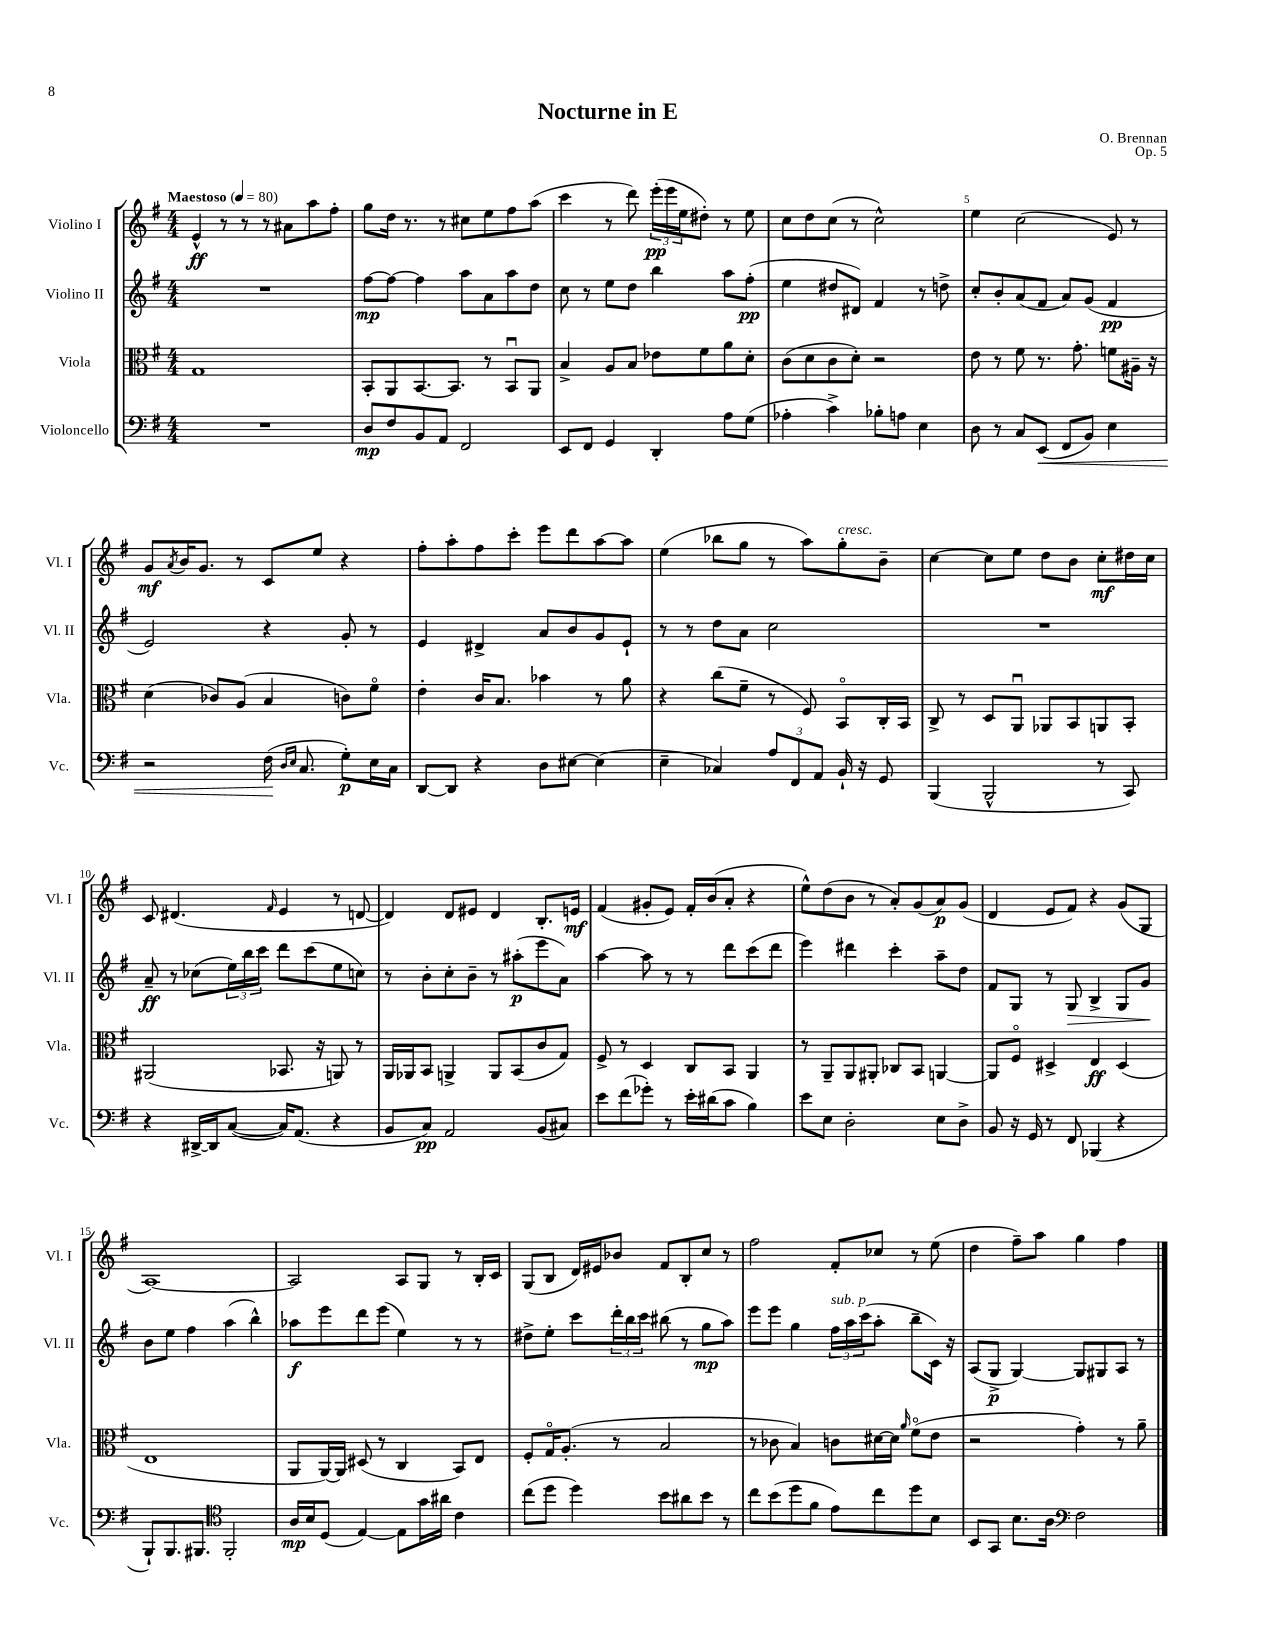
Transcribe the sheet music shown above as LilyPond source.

\header { title = "Nocturne in E" composer = "O. Brennan" opus = "Op. 5" }
<<
\new StaffGroup <<
\new Staff = "s0" \with { instrumentName = "Violino I" shortInstrumentName = "Vl. I" } {
    \clef treble \key g \major \numericTimeSignature \time 4/4 \tempo "Maestoso" 4 = 80
    e'4-^\ff r8 r8 r8 ais'8 a''8 fis''8-. |
    g''8 d''16 r8. r8 cis''8 e''8 fis''8 a''8( |
    c'''4 r8 d'''8) \tuplet 3/2 { e'''16-.\pp( e'''16 e''16 } dis''8-.) r8 e''8 |
    c''8 d''8 c''8( r8 c''2-^) |
    e''4 c''2( e'8) r8 |
    g'8\mf \acciaccatura { a'8 } b'16 g'8. r8 c'8 e''8 r4 |
    fis''8-. a''8-. fis''8 c'''8-. e'''8 d'''8 a''8~ a''8 |
    e''4( bes''8 g''8 r8 a''8) g''8-.^\markup { \italic "cresc." } b'8-- |
    c''4~ c''8 e''8 d''8 b'8 c''8-.\mf dis''16 c''16 |
    c'8 dis'4.( \grace { fis'16 } e'4 r8 d'8~ |
    d'4) d'8 eis'8 d'4 b8.-. e'16\mf |
    fis'4( gis'8-. e'8) fis'16-. b'16( a'8-. r4 |
    e''8-^) d''8( b'8 r8 a'8-.) g'8( a'8\p) g'8( |
    d'4 e'8 fis'8) r4 g'8( g8 |
    a1~) |
    a2 a8 g8 r8 b16-. c'16 |
    g8( b8 d'16) eis'16 bes'8 fis'8 b8-. c''8 r8 |
    fis''2 fis'8-. ces''8 r8 e''8( |
    d''4 fis''8--) a''8 g''4 fis''4 \bar "|." |
}
\new Staff = "s1" \with { instrumentName = "Violino II" shortInstrumentName = "Vl. II" } {
    \clef treble \key g \major \numericTimeSignature \time 4/4
    R1 |
    fis''8~\mp fis''8~ fis''4 a''8 a'8 a''8 d''8 |
    c''8 r8 e''8 d''8 b''4 a''8 fis''8-.\pp( |
    e''4 dis''8 dis'8) fis'4 r8 d''8-> |
    c''8-. b'8-. a'8( fis'8 a'8) g'8( fis'4\pp |
    e'2) r4 g'8-. r8 |
    e'4 dis'4-> a'8 b'8 g'8 e'8-! |
    r8 r8 d''8 a'8 c''2 |
    R1 |
    a'8--\ff r8 ces''8( \tuplet 3/2 { e''16) b''16 c'''16 } d'''8 c'''8( e''8 c''8) |
    r8 b'8-. c''8-. b'8-- r8 ais''8-.\p( e'''8 a'8) |
    a''4~ a''8 r8 r8 d'''8 c'''8( d'''8 |
    e'''4) dis'''4 c'''4-. a''8-- d''8 |
    fis'8 g8 r8 g8\> b4-> g8 g'8\! |
    b'8 e''8 fis''4 a''4( b''4-^) |
    aes''8\f e'''8 d'''8 e'''8( e''4) r8 r8 |
    dis''8-> e''8-. c'''8 \tuplet 3/2 { d'''16-. b''16 c'''16 } bis''8( r8 g''8\mp a''8) |
    e'''8 e'''8 g''4 \tuplet 3/2 { fis''16^\markup { \italic "sub. p" } a''16 c'''16( } a''8-. b''8-- c'16) r16 |
    a8( g8->\p g4~) g8 gis8 a8 r8 \bar "|." |
}
\new Staff = "s2" \with { instrumentName = "Viola" shortInstrumentName = "Vla." } {
    \clef alto \key g \major \numericTimeSignature \time 4/4
    g1 |
    b,8-. a,8 b,8.~ b,8. r8 b,8\downbow a,8 |
    b4-> a8 b8 ees'8 fis'8 a'8 d'8-. |
    c'8( d'8 c'8 d'8-.) r2 |
    e'8 r8 fis'8 r8. g'8.-. f'8 ais16-- r16 |
    d'4( ces'8) a8( b4 c'8) fis'8\flageolet |
    e'4-. c'16 b8. bes'4 r8 a'8 |
    r4 c''8( fis'8-- r8 fis8) b,8\flageolet c16-. b,16 |
    c8-> r8 d8 a,8\downbow aes,8 b,8 a,8 b,8-. |
    ais,2( bes,8. r16 a,8) r8 |
    a,16 aes,16 b,8 a,4-> a,8 b,8( c'8 g8) |
    fis8-> r8 d4 c8 b,8 a,4 |
    r8 a,8-- a,8 ais,8-. ces8 b,8 a,4~ |
    a,8 fis8\flageolet dis4-> e4\ff dis4( |
    e1 |
    a,8 a,16~) a,16 dis8( r8 c4 b,8) e8 |
    fis8-. g16\flageolet a8.-.( r8 b2 |
    r8 ces'8 b4) c'8 dis'16~ dis'16 \grace { a'16 } fis'8\flageolet( e'8 |
    r2 g'4-.) r8 a'8-- \bar "|." |
}
\new Staff = "s3" \with { instrumentName = "Violoncello" shortInstrumentName = "Vc." } {
    \clef bass \key g \major \numericTimeSignature \time 4/4
    R1 |
    d8\mp fis8 b,8 a,8 fis,2 |
    e,8 fis,8 g,4 d,4-. a8 g8( |
    aes4-. c'4->) bes8-. a8 e4 |
    d8 r8 c8 e,8\<( fis,8 b,8) e4 |
    r2 fis16\!( \grace { d16 e16 } c8. g8-.\p) e16 c16 |
    d,8~ d,8 r4 d8 eis8~ eis4( |
    e4-- ces4) \tuplet 3/2 { a8 fis,8 a,8 } b,16-! r16 g,8 |
    b,,4( b,,2-^ r8 c,8) |
    r4 dis,16~-> dis,16 c8~( c16) a,8.( r4 |
    b,8 c8\pp) a,2 b,8( cis8) |
    e'8 fis'8( ges'8-.) r8 e'16-. dis'16( c'8 b4) |
    e'8 e8 d2-. e8 d8-> |
    b,8 r16 g,16 r8 fis,8 bes,,4( r4 |
    b,,8-!) b,,8. bis,,8. \clef tenor fis,2-. |
    a16\mp b16 d8( e4~) e8 g'16 ais'16 c'4 |
    c''8( d''8 d''4) b'8 ais'8 b'8 r8 |
    c''8 b'8( d''8 fis'8 e'8) c''8 d''8 b8 |
    b,8 g,8 b8. a16 \clef bass fis2 \bar "|." |
}
>>
>>
\layout { \context { \Score \override BarNumber.break-visibility = ##(#f #t #t) barNumberVisibility = #(every-nth-bar-number-visible 5) } }
